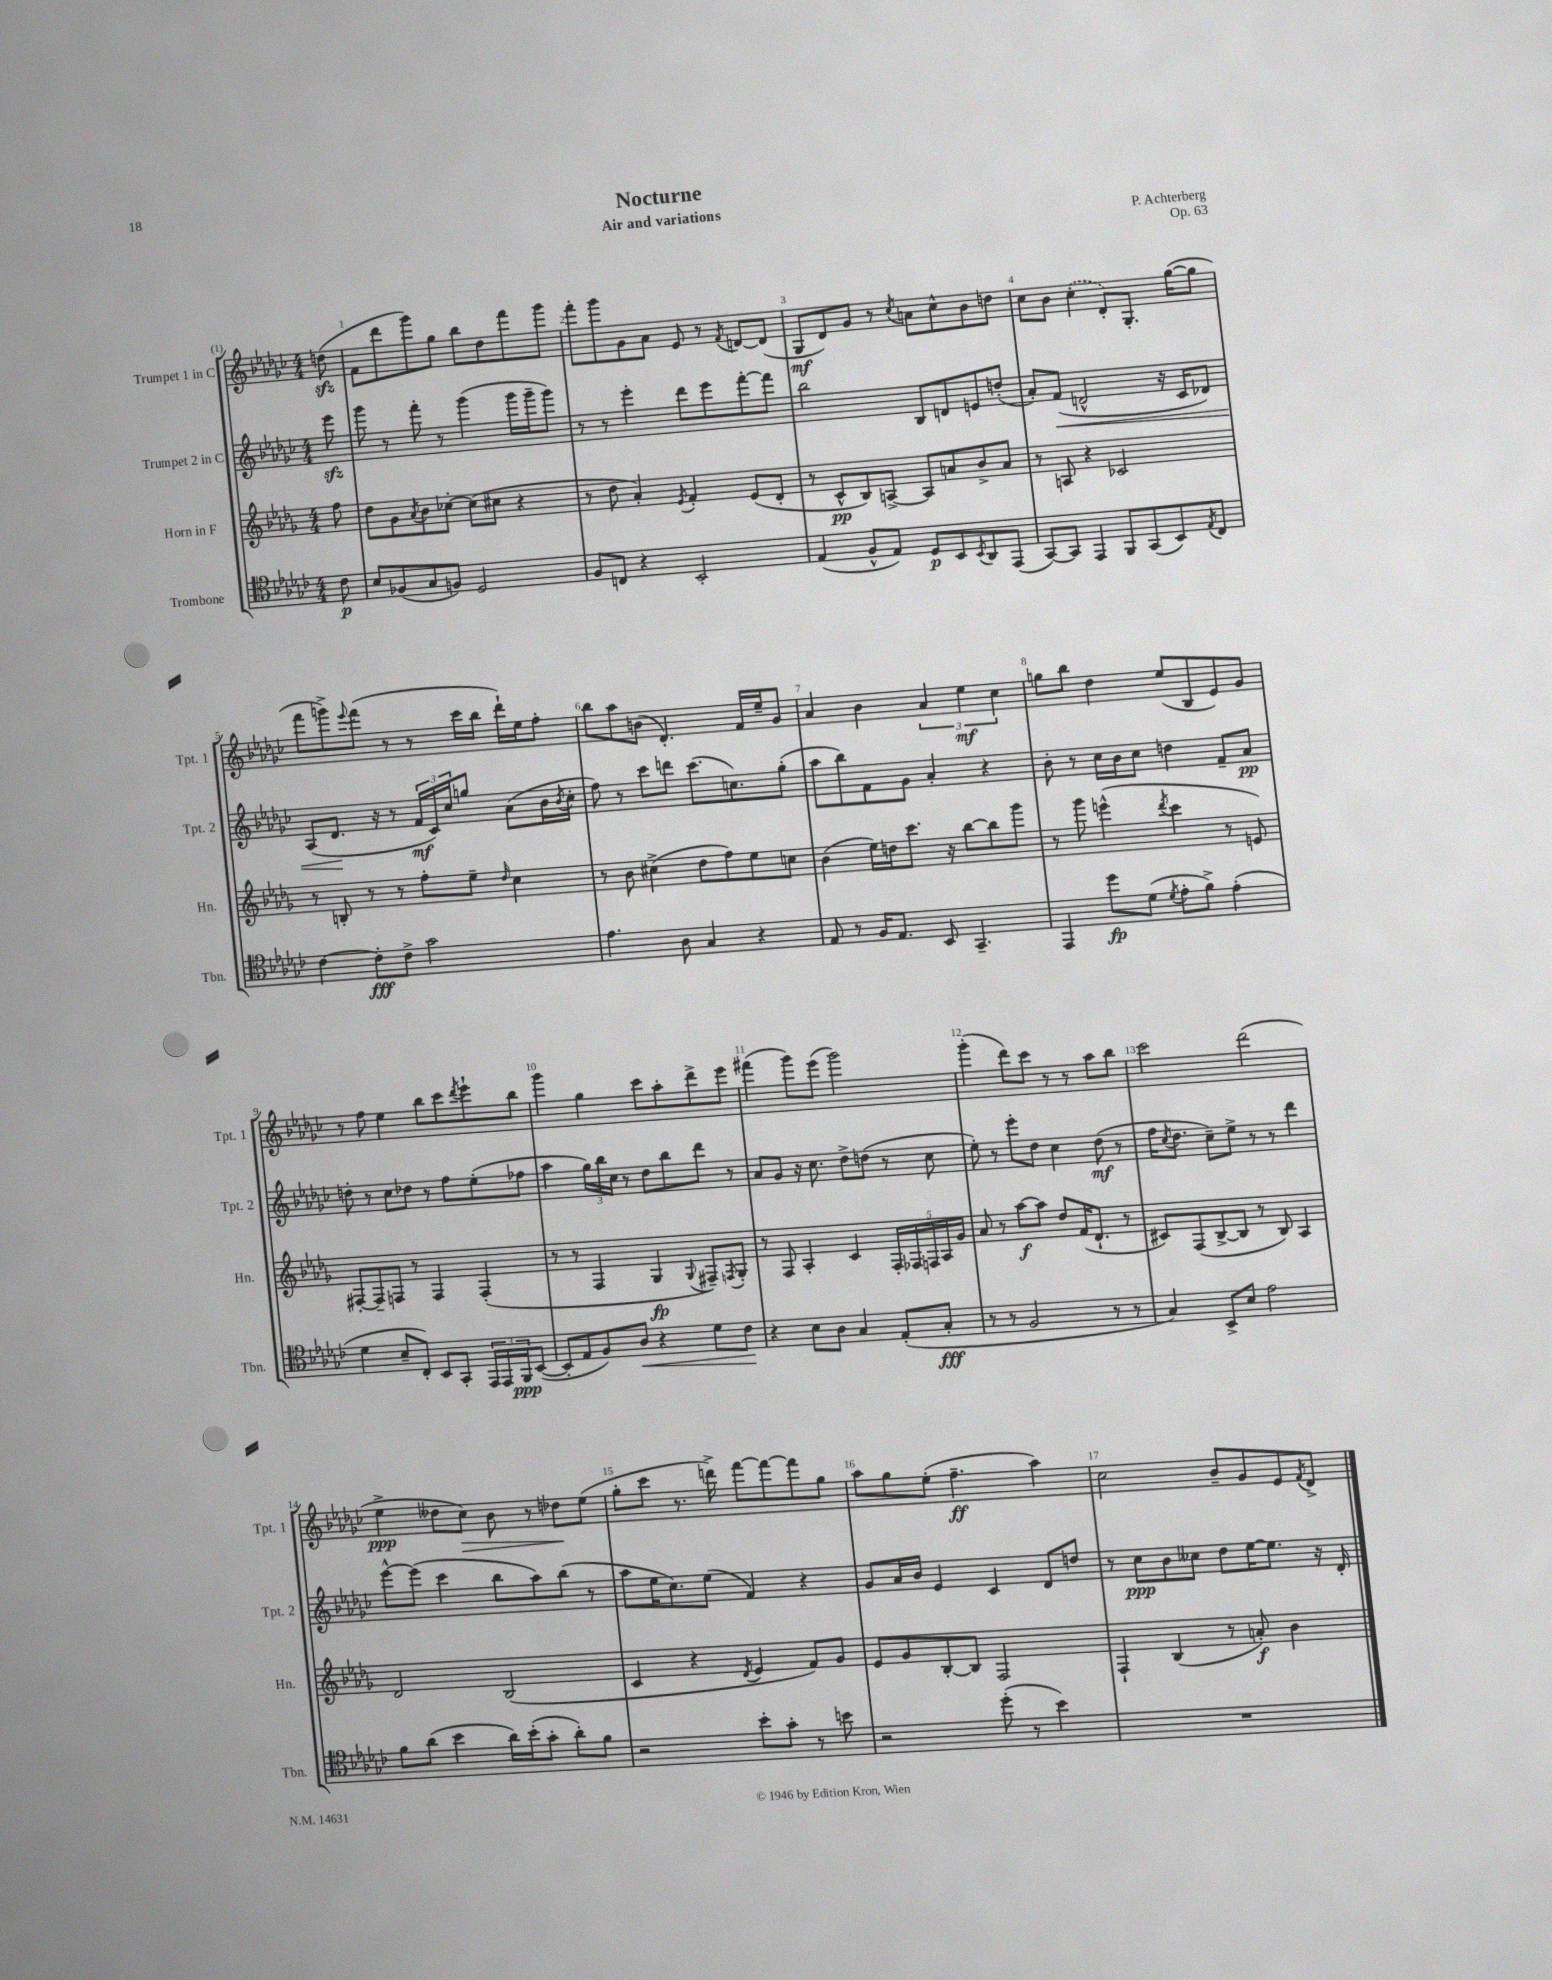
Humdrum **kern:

**kern	**kern	**kern	**kern
*staff4	*staff3	*staff2	*staff1
*clefC4	*clefG2	*clefG2	*clefG2
*k[b-e-a-d-g-c-]	*k[b-e-a-d-g-]	*k[b-e-a-d-g-c-]	*k[b-e-a-d-g-c-]
*M4/4	*M4/4	*M4/4	*M4/4
8c-\	8ff\	8eee-\	(8dd\
=	=	=	=
8B-/L	8dd-\L	8ggg-\	8f\L
(8F-/	8g-\	8r	8ddd-\
.	8qa-/	.	.
8G-/	8b-\	8fff'\	8ggg-\)
8F/J)	[8cc-'\J	8r	8gg-\J
2D-/	(8cc-\]L	(4ggg-\	8bb-\L
.	8cc#\J	.	8dd-\
.	4r	16ggg-\LL	8fff\
.	.	16ggg-~\J	.
.	.	8ggg-\J)	8ggg-\J
=	=	=	=
8F/L	8r	8r	8fff'\L
8C/J	8dd-\	8r	8ggg-\
4r	4a-'/)	4eee-'\	8g-\
.	.	.	8a-\J
.	8qe-/	.	.
2BB-'/	4f'/	8ddd-\L	8e-/
.	.	8eee-\	8r
.	.	.	8qf/
.	(8e-/L	[8fff'\	[8d/L
.	8d-'/J	8fff\]J	(8d/]J
=	=	=	=
(4E-/	8r	2bb-\	8G-/L
.	8c^^/L	.	8d-/)
8F^^/L	8B-/)	.	8g-/J
8E-/J)	[8A^/J	.	8r
.	.	.	8qcc-/
8D-/L	8A/]L	8B-/L	8a\L
8BB-/	8a/	8d/	8cc-^^\
8qBB-/	.	.	.
8AA-/	8b-^/	8e/	8b-\
(8EE-/J	8a/J	(8dd'/J	8dd\J
=	=	=	=
[8GG-/L)	8r	8a-'/L)	8cc-\L
8GG-/]J	8A/	(8f/J	8b-\J
4EE-/	4r	2d^^/	(4cc-'\
8FF/L	2c-/	.	8d-'/L)
(8GG-/	.	.	8.G-'/J
8BB-/)	.	16r	.
.	.	16c-/LK	([16gg-\LK
8qE-/	.	.	.
8C-/J	.	8d-/J)	8gg-\]J
=	=	=	=
[4c-\	8r	(8A-/L	8fff\L
.	8B'/	8.d-/J	8ggg^\)
.	.	.	8qqeee-/
8c-'\]L	8r	.	(8fff\J
.	.	16r	.
8c-^\J	8r	8r	8r
2g-\	8ff'\L	24f/LL	8r
.	.	24c-/)	.
.	.	24cc-/J	.
.	8ee-~\J	8gg/J	16ccc-\LL
.	.	.	16bb-\JJ
.	16qqdd-/	.	.
.	4cc\	(8a-\L	16ddd-`\LL)
.	.	.	16ee-\J
.	.	16b-\L	8ff'\J
.	.	8qb-/	.
.	.	16cc-'\JJ	.
=	=	=	=
4.e-\	8r	8ff\)	8bb-\L
.	8b-\	8r	8aa-\
.	(4cc#^\	8ccc-\L	(8b\J
8A-\	.	8ddd\J	4.d-'/)
4G-/	8dd-\L	(8.ccc-\L	.
.	8ff\)	.	.
.	.	8.cc\)	.
4r	8ee-\	.	16f/LL
.	.	.	16ee-~/J
.	8cc\J	(8gg-'\J	8g-/J
=	=	=	=
8E-/	(4b-\	8aa-\L	4a-/
8r	.	8bb-\)	.
16F/LK	16ee-\LL)	8f\	4b-\
8.E-/J	16dd\J	.	.
.	8.ccc\J	8g-\J	.
8BB-/	.	4a-'/	6a-/
.	16r	.	.
4.GG-~/	[8bb-\L	.	.
.	.	.	6ee-\
.	8bb-\]	4r	.
.	.	.	6cc-\
.	8ggg-\J	.	.
=	=	=	=
4EE-/	8r	8b-'\	8gg\L
.	8ggg-\	8r	8bb-\J
8dd-\L	(4eee^^\	16cc-\LL	4dd-\
.	.	16b-\J	.
(8d-\J	.	8cc-\J	.
8qd-/	8qddd-/	.	.
8e-'\L	4ccc\	4dd\	(8ee-/L
8f^\J)	.	.	8B-/
(4e-'\	8r	8f~/L	8e-/)
.	8e/)	8a-/J	8g-/J
=	=	=	=
4d-\	[8F#'/L	8dd'\	8r
.	8F#~/]	8r	8ff\
8B-~/L	8F/J	8cc-\L	4ee-\
8C-'/J)	8r	8dd-\J	.
8BB-/L	4F/	8r	8bb-\L
8GG-'/J	.	8ff\L	8ccc-\
.	.	.	8qddd-/
24EE-/LL	(4F'/	(8ee-'\	8eee-`\
24EE-/	.	.	.
24FF/J	.	.	.
([8BB-/J	.	8ff-\J	8bb-\J
=	=	=	=
8BB-'/]L	8r	4aa-\	4ggg-\
8E-/	8r	.	.
8F/)	4F/	24gg-\LL)	4gg-\
.	.	24bb-\	.
.	.	24cc-\JJ	.
8A-/J	.	8r	.
4r	4G-/	8dd-\L	8ccc-\L
.	.	8bb-\	8aa-'\
.	8qqG-/	.	.
8d-\L	8F#~/L)	8ddd-\J	8ddd-^\
.	8qF/	.	.
8c-\J	8G-'/J	8r	8eee-\J
=	=	=	=
4r	8r	8a-/L	(4fff#\
.	8F/	8g-/J	.
8B-\L	4A-'/	16r	8ggg-\L)
.	.	8.cc-\	.
8A-\J	.	.	(8eee-\J
4G-/	4c/	8dd-^\L	2ggg-\)
.	.	(8dd\J	.
(8E-'/L	20F'/LL	8r	.
.	20F-/	.	.
.	20F/	.	.
8G-'/J	.	8cc-\	.
.	20A-/	.	.
.	20g-/JJ	.	.
=	=	=	=
8r	8a-/	8ee-'\)	(4ggg-'\
8r	8r	8r	.
2F/	[8aa-\L	8eee-'\L	8ddd-\L)
.	8aa-\]J	8dd-\J	8ccc-\J
.	8dd-/L	4cc-\	8r
.	(16f/K	.	8r
.	8.d-`/J	.	.
8r	.	(8dd-\	8aa-\L
8r	8r	8r	8bb-\J
=	=	=	=
4G-/)	8c#/L)	16ff\LK	2ccc-\
.	.	8qcc-/	.
.	.	8.dd-\J	.
.	(8F/	.	.
8BB-^/L	[8B-^/	8cc-~\L)	.
8B-/J	8B-/]J	8ee-^\J	.
2e-\	8r	8r	(2ddd-\
.	8B-/)	8r	.
.	4A-/	4ddd-\	.
=	=	=	=
8f\L	2d-/	[8eee-^^\L	4ee-^\
(8a-\J	.	(8eee-\]J	.
4b-\	.	4ccc-\	8dd--\L
.	.	.	8cc-\J)
16a-\LL)	(2B-/	8bb-\L	8b-\
(16b-'\J	.	.	.
8g-'\J	.	8aa-\)	8r
8a-'\L)	.	(8bb-\J	8dd-\L
8f\J	.	8r	(8ee-\J
=	=	=	=
2r	4c/	8aa-\L	8gg-'\L
.	.	16ee-\K	8ccc-\J
.	.	8.cc-\)	.
.	4r	.	8.r
.	.	(8ee-\J	.
.	.	.	16ddd^\)
.	8qd-/	.	.
8b-'\L	4e-/	4f/)	[8fff\L
8g-'\J	.	.	8fff\_
8r	8f/L)	4r	8fff\]
8b\	8g-/J	.	8gg-\J
=	=	=	=
2r	8e-/L	8g-/L	8aa-\L
.	8g-/	16a-/L	8gg-\
.	.	16b-/JJ	.
.	[8B-'/	4e-/	(8ee-'\J
.	8B-/]J	.	4.ff~\
(8dd-'\	2F/	4c-/	.
8r	.	.	.
4b-\)	.	8d-/L	4aa-\)
.	.	8dd/J	.
=	=	=	=
1r	4F`/	8r	2cc-\
.	.	8cc-\L	.
.	(4B-/	8b-\	.
.	.	8cc--\J	.
.	8r	8dd-\L	8b-~/L
.	8a'/)	[16ee-\K	8g-/
.	.	8.ee-\]J	.
.	4b-\	.	8e-/
.	.	.	8qf/
.	.	16r	8d-^/J
.	.	16d-'/	.
==	==	==	==
*-	*-	*-	*-
